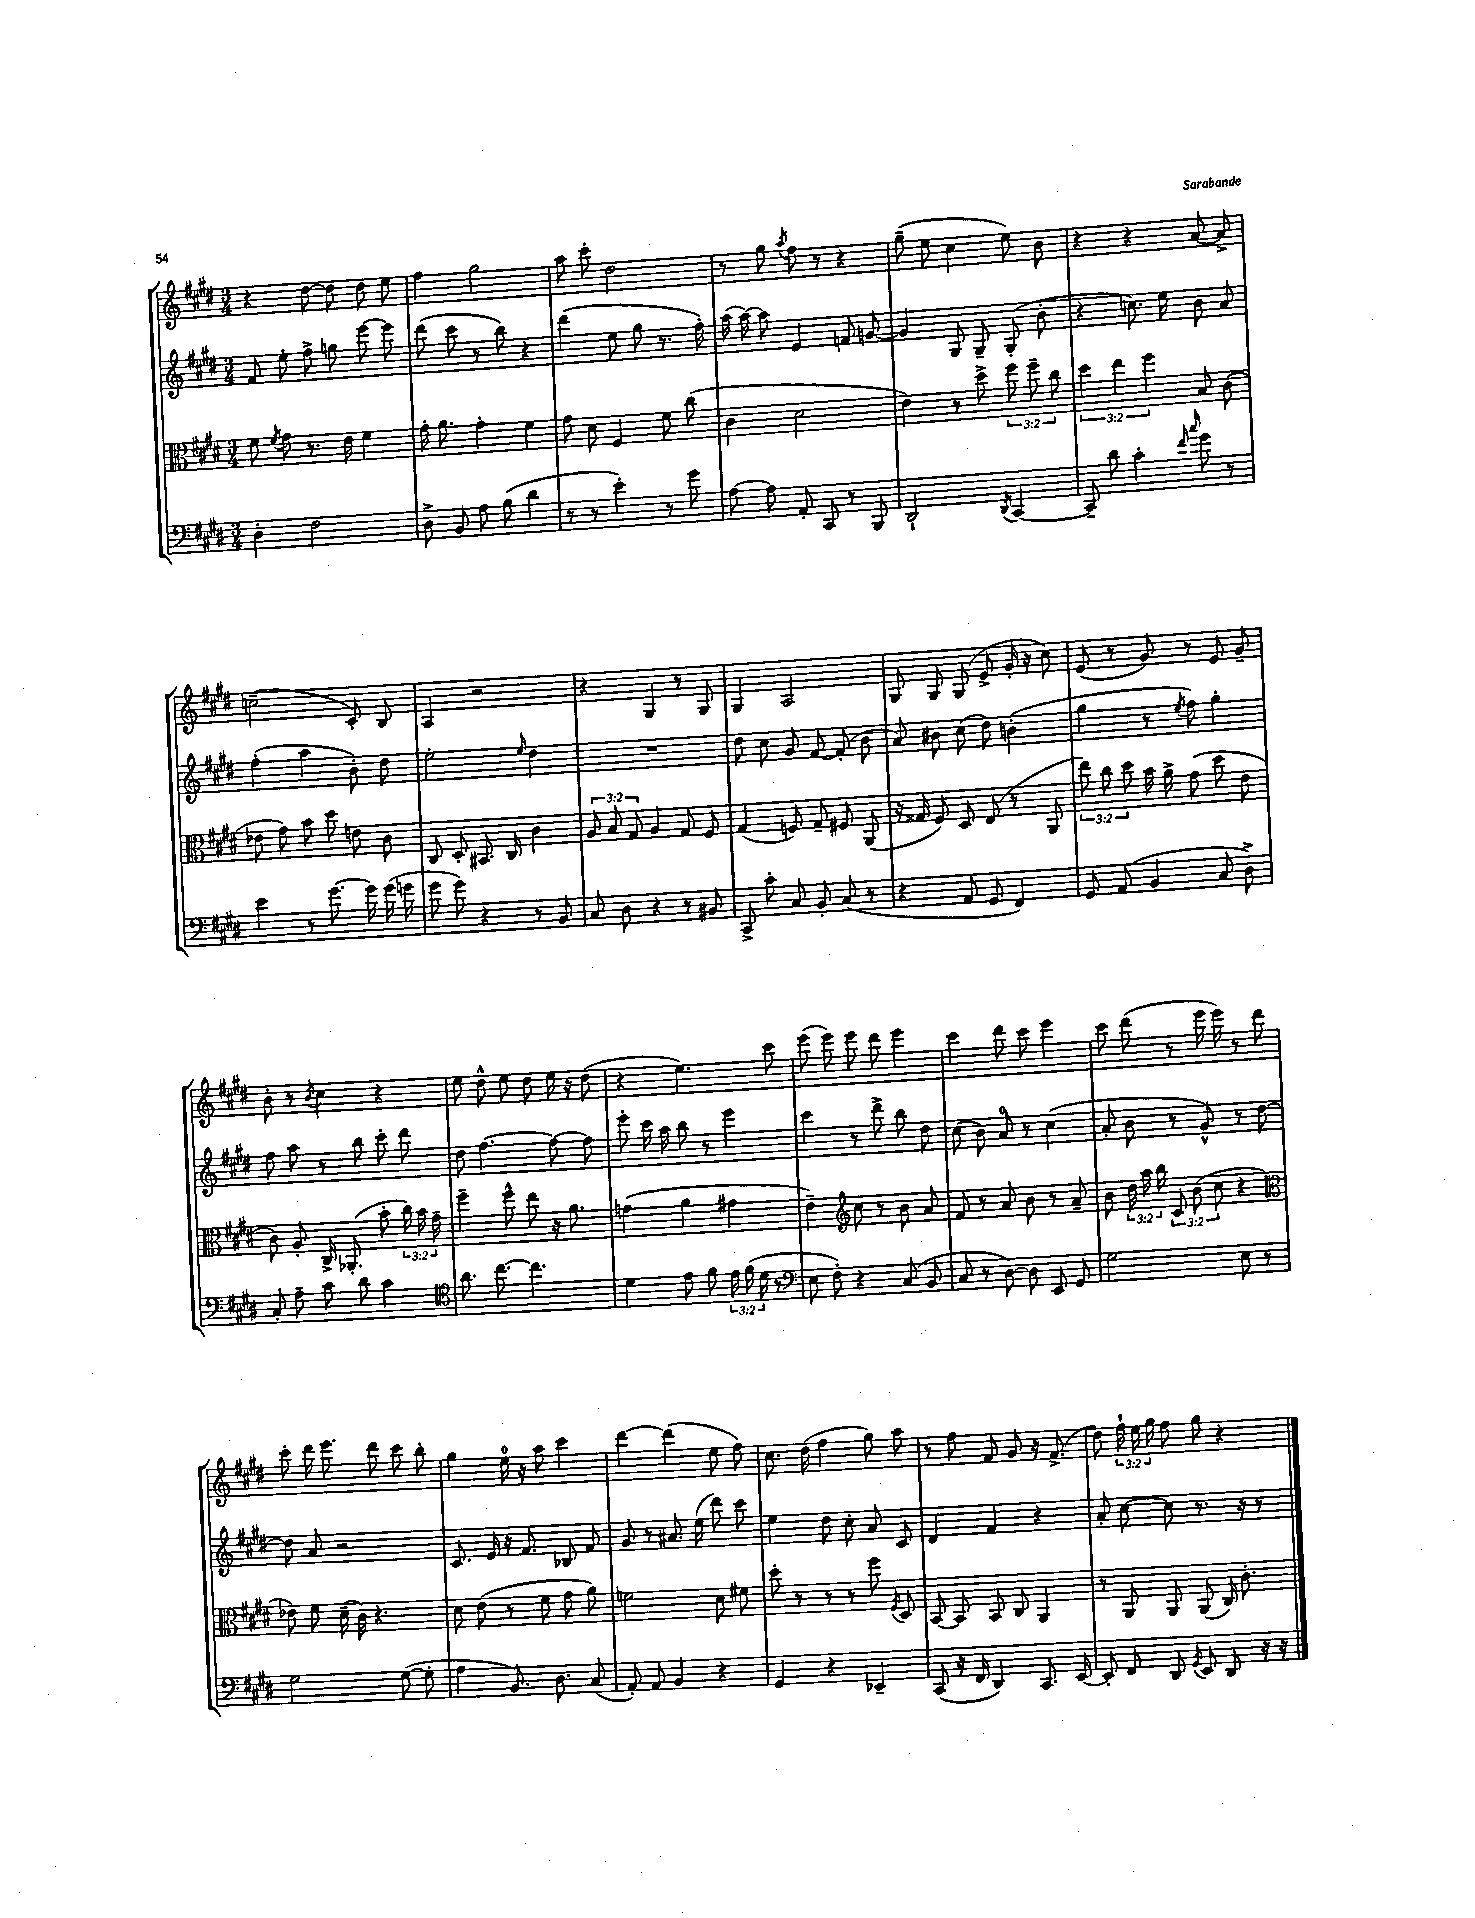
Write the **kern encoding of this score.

**kern	**kern	**kern	**kern
*staff4	*staff3	*staff2	*staff1
*clefF4	*clefC3	*clefG2	*clefG2
*k[f#c#g#d#]	*k[f#c#g#d#]	*k[f#c#g#d#]	*k[f#c#g#d#]
*M3/4	*M3/4	*M3/4	*M3/4
4D#'\	8f#\	8f#/	4r
.	8qf#/	.	.
.	8g#\	8ee'\	.
2F#\	8.r	8ff#^\	[8dd#\
.	.	8gg\	8dd#\]
.	16e\	.	.
.	4f#\	[8eee\	8dd#\
.	.	8eee\]	8ee\
=	=	=	=
8D#^\	16g#'\	(8ddd#\	4ff#\
.	8.a\	.	.
8BB/	.	8ccc#\	.
8A\	4g#'\	8r	2gg#\
(8B\	.	8bb\)	.
4d#\	4f#\	4r	.
=	=	=	=
8r	8g#\	(4ddd#\	8aa\
8r	8d#\	.	8ccc#'\
4e'\)	4F#/	8ee\	2dd#\
.	.	8gg#\	.
8r	8f#\	8.r	.
8g#\	(8cc#\	.	.
.	.	16ff#'\)	.
=	=	=	=
[8A\	4c#\	(16aa\	8r
.	.	[16aa\)	.
8A\]	.	8aa\]	8gg#\
.	.	.	8qaa/
8AA'/	2d#\	4e/	8ff#\
8CC#/	.	.	8r
8r	.	8f/	4r
8BBB/	.	[8g/	.
=	=	=	=
2DD#`/	4e\)	4g/]	(8gg#~\
.	.	.	8ee\
.	8r	8G#/	4cc#\
.	8dd#^\	8G#~/	.
8qDD#/	.	.	.
[4CC#/	12ff#\	(8G#'/	8ee\)
.	12ff#~\	.	.
.	.	8b'\	8b\
.	12cc#\	.	.
=	=	=	=
8CC#~/]	6dd#\	4r	4r
8d#\	.	.	.
.	6ee\	.	.
4c#'\	.	8.cc\)	4r
.	6ff#\	.	.
.	.	16ee\	.
16qqf#/	.	.	.
16qqcc#/	.	.	.
8g#\	8B/	8b\	[8a/
8r	(8c#\	8a/	8a^/]
=	=	=	=
4e\	8e-\	(4ff#'\	(2cc~\
.	8g#\)	.	.
8r	8b\	4aa\	.
[8.g#\	8dd#\	.	.
.	8e\	8b'\)	8c#'/)
16g#\]	.	.	.
(16g#\	8c#\	8dd#\	8B/
16g\	.	.	.
=	=	=	=
8g#\	8C#/	2ee'\	4A/
8g#\)	8D#'/	.	.
4r	8.BB#/	.	2r
.	16C#/	.	.
.	.	16qqee/	.
8r	4c#\	4dd#\	.
8BB/	.	.	.
=	=	=	=
8C#/	12A/	2.r	4r
.	12B/	.	.
8D#\	.	.	.
.	12G#/	.	.
4r	4A/	.	4G#/
8r	8G#/	.	8r
8BB#/	8F#/	.	8G#/
=	=	=	=
8CC#^/	(4G#/	8dd#\	4G#/
8c#'\	.	8cc#\	.
8C#/	8F/)	8g#/	2A/
8BB'/	8G#~/	[8f#/	.
(8C#/	8F#/	(8f#'/]	.
8r	(8AA/	8b\	.
=	=	=	=
4r	16r	8a/)	8G#/
.	16G##/	.	.
.	8F#/)	8b#\	8G#/
8AA/	8D#/	(8cc#\	(8G#/
8GG#/	(8E/	8dd#\)	8e^/
4FF#/)	8r	(4b'\	16g#'/
.	.	.	16r
.	8AA/	.	8cc#\)
=	=	=	=
8GG#/	12ee\)	4gg#\	(8e/
.	12cc#\	.	.
(8AA/	.	.	8r
.	12dd#\	.	.
4BB/	16b\	8r	8g#/)
.	16a^\	.	.
.	.	8qee/	.
.	(8g#\	8ff#\)	8r
8C#/	8dd#\	4gg#'\	8e/
8D#^\)	8e\	.	8g#~/
=	=	=	=
8C#'/	8c#\)	8ff#\	8b'\
8A~\	8A'/	8aa\	8r
.	.	.	8qb/
8c#\	16C#^/	8r	4cc#\
.	(8.AA-'/	.	.
8d#\	.	8bb\	.
4c#\	8b'\	8ccc#'\	4r
.	24cc#\)	8ddd#\	.
.	24b\	.	.
.	24g#~\	.	.
=	=	=	=
*clefC4	*	*	*
8.a\	4ff#~\	8dd#\	8ee\
.	.	[4.ff#\	8dd#^^\
[8.cc#\	.	.	.
.	8ff#^^\	.	8ee\
4.cc#\]	8ee\	.	8dd#\
.	16r	8ff#\_	16ee\
.	8.a\	.	16r
.	.	8ff#\]	(8dd#\
=	=	=	=
4d#\	(4g\	8eee'\	4r
.	.	16ccc#\	.
.	.	16aa\	.
8e\	4a\	8bb\	4.ee\)
8f#\	.	8r	.
24e\	4g#\	4eee\	.
(24f#\	.	.	.
24d#\	.	.	.
8r	.	.	8ccc#\
=	=	=	=
*clefF4	*	*	*
8E\	4e~\)	4ccc#\	(8eee\
8F#'\)	.	.	8eee\)
*	*clefG2	*	*
4r	8cc#\	8r	8eee\
.	8r	8ddd#^\	8ddd#\
(8C#/	8b\	8bb\	4eee\
8BB/	8a/	8dd#\	.
=	=	=	=
8C#/	8f#/	(8cc#\	4ccc#\
8r	8r	8b\)	.
[8D#\)	8a/	8a/	8ddd#\
8D#\]	8b\	8r	8ccc#\
8EE/	8r	(4cc#\	4eee\
8GG#/	8a~/	.	.
=	=	=	=
2G#\	8b\	8a'/	8ccc#\
.	24dd#\	8b\	(8ddd#\
.	24aa\	.	.
.	24bb\	.	.
.	12c#/	8r	8r
.	(12b\	.	.
.	.	8g#^^/)	16eee\
.	12cc#\	.	.
.	.	.	16eee\)
8E\	4r	8r	8r
8r	.	[8dd#\	8ddd#\
=	=	=	=
*	*clefC3	*	*
2G#\	8e-\)	8dd#\]	8ccc#'\
.	8f#\	8a/	16ddd#\
.	.	.	8.eee\
.	(16d#~\	2r	.
.	16c#\)	.	.
.	4.r	.	8ddd#\
([8G#\	.	.	8ccc#\
8G#'\]	.	.	8bb'\
=	=	=	=
4A\	8d#\	8.c#/	4gg#\
.	(8e\	.	.
.	.	16e/	.
8.BB/)	8r	16r	16ee\
.	.	8.f#/	16r
.	8f#\	.	8aa\
8.D#\	.	.	.
.	8g#\	8B-/	4ccc#\
(8C#/	8a\)	8f#/	.
=	=	=	=
8AA'/)	2f\	8g#/	[4ddd#\
8AA/	.	8r	.
4BB/	.	8.a#/	(4ddd#\]
.	.	(16ee\	.
4r	8d#\	8ddd#\)	8ee\
.	8f#\	8ccc#\	8ff#\)
=	=	=	=
4GG#/	8dd#'\	4ee\	8.cc#\
.	8r	.	.
.	.	.	(16dd#\
4r	8r	8dd#\	4ff#\
.	8r	8cc#'\	.
4EE-~/	8ff#\	8a/	8gg#\)
.	8qF#/	.	.
.	8D#/	8c#/	8aa\
=	=	=	=
(8CC#/	[8BB/	4d#/	8r
16r	8BB/]	.	8ff#\
16FF#/	.	.	.
4DD#/)	8BB/	4f#/	8f#/
.	8C#/	.	8g#/
8.CC#/	4AA/	4r	16r
.	.	.	(8.f#^/
[16EE/	.	.	.
=	=	=	=
8EE'/]	8r	8a'/	8dd#\)
8FF#/	8AA/	[8cc#\	24ff#`\
.	.	.	24ee\
.	.	.	24gg#\
8DD#/	8AA/	8cc#\]	8ff#\
8qGG#/	.	.	.
8EE/	(8AA/	8.r	8gg#\
8DD#/	16C#/)	.	4r
.	8.c#'\	16r	.
16r	.	8r	.
16r	.	.	.
==	==	==	==
*-	*-	*-	*-
